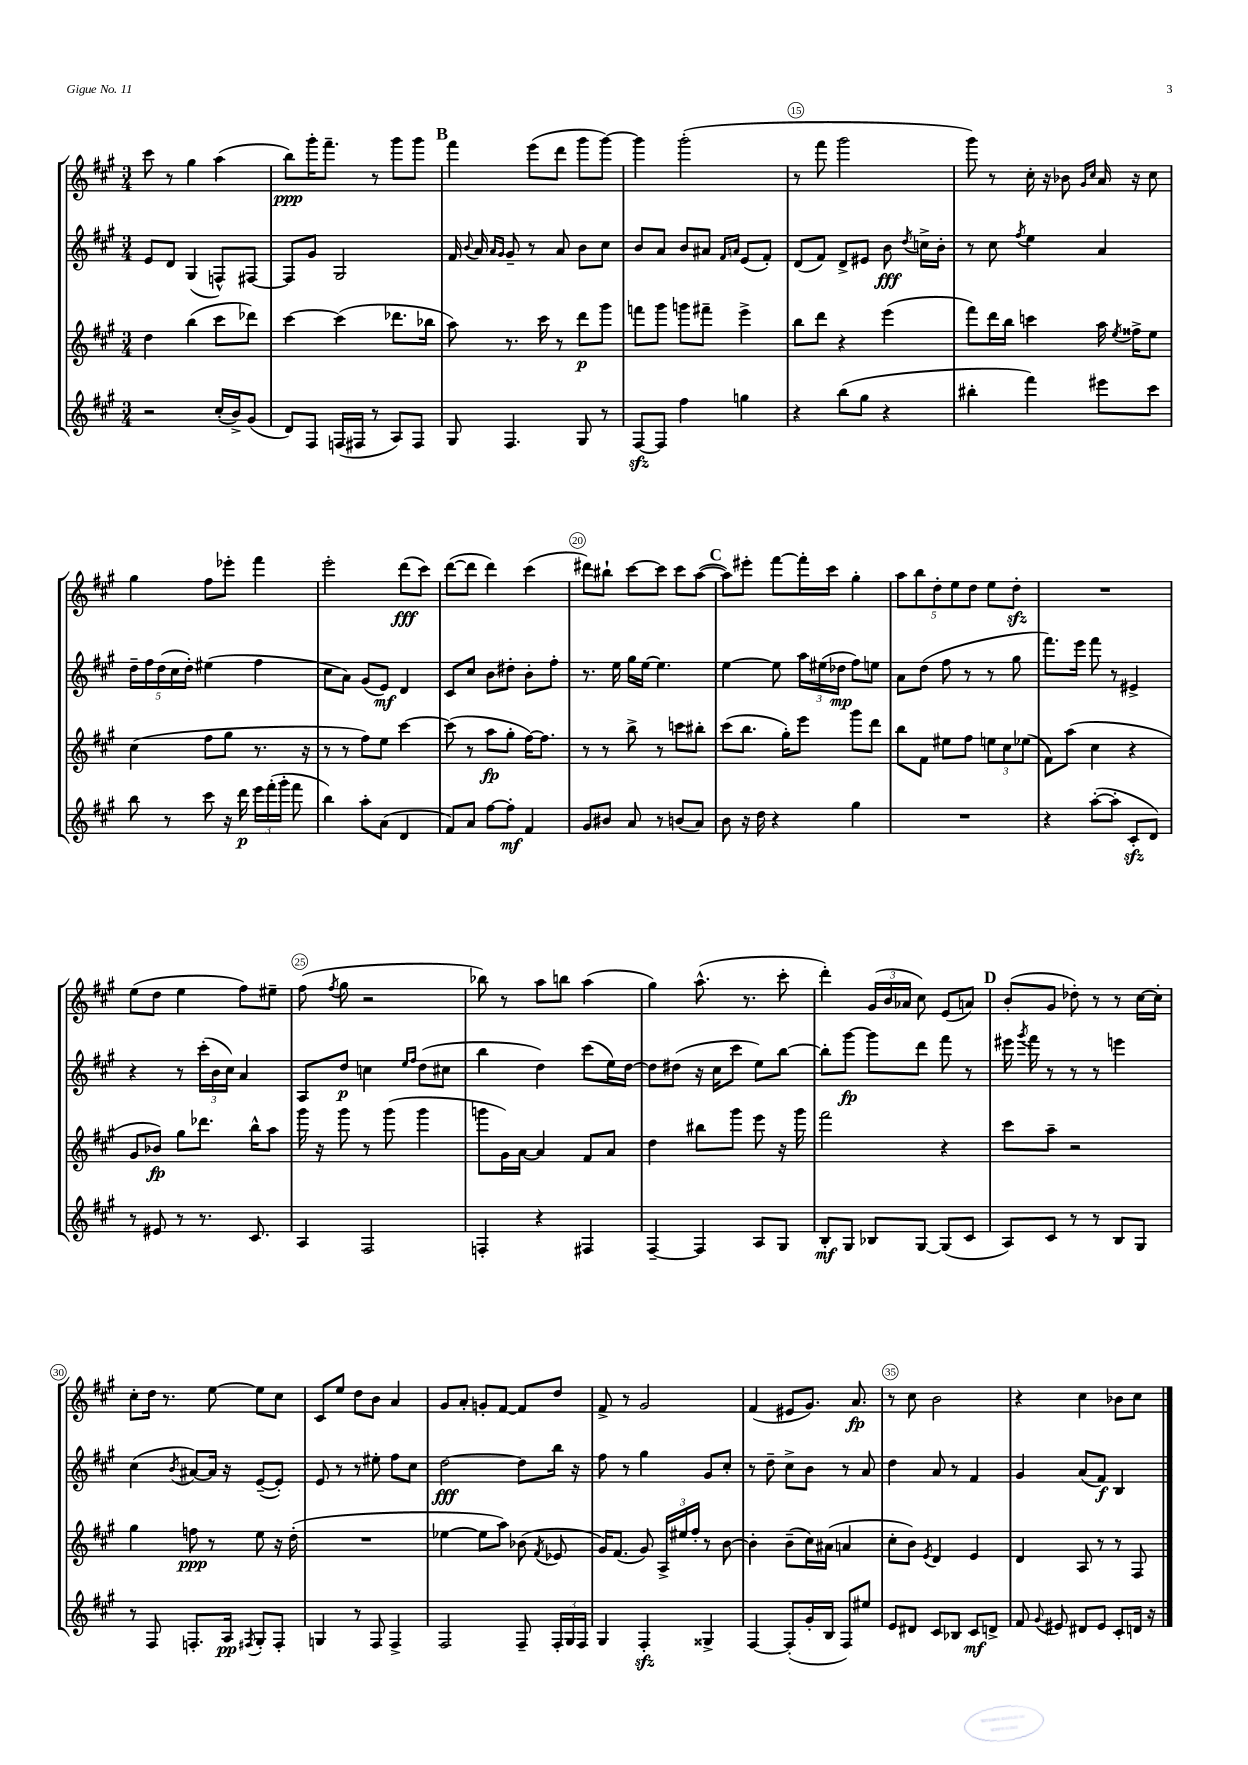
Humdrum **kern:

**kern	**dynam	**kern	**dynam	**kern	**dynam	**kern	**dynam
*part4	*part4	*part3	*part3	*part2	*part2	*part1	*part1
*staff4	*staff4	*staff3	*staff3	*staff2	*staff2	*staff1	*staff1
*clefG2	*	*clefG2	*	*clefG2	*	*clefG2	*
*k[f#c#g#]	*	*k[f#c#g#]	*	*k[f#c#g#]	*	*k[f#c#g#]	*
*M3/4	*	*M3/4	*	*M3/4	*	*M3/4	*
=11	=11	=11	=11	=11	=11	=11	=11
2r	.	4dd\	.	8e/L	.	8ccc#\	.
.	.	.	.	8d/J	.	8r	.
.	.	(4bb\	.	(4G#/	.	4gg#\	.
(16cc#'/LL	.	8ccc#\L	.	8Fn^^/L)	.	(4aa\	.
16b^/J)	.	.	.	.	.	.	.
(8g#/J	.	8ddd-X\J)	.	[8F#X/J	.	.	.
=12	=12	=12	=12	=12	=12	=12	=12
8d/L)	.	[4ccc#\	.	8F#/L]	.	8bb\L)	ppp
8F#/J	.	.	.	8g#/J	.	16ggg#'\K	.
.	.	.	.	.	.	8.fff#~\J	.
(16Fn/LL	.	(4ccc#\]	.	2G#/	.	.	.
16F#X/JJ	.	.	.	.	.	.	.
8r	.	.	.	.	.	8r	.
8A/L)	.	8.ddd-X\L	.	.	.	8ggg#\L	.
8F#/J	.	.	.	.	.	8ggg#\J	.
.	.	16bb-X\Jk	.	.	.	.	.
!!LO:REH:place=s1:t=B
=13	=13	=13	=13	=13	=13	=13	=13
8G#/	.	8aa\)	.	16f#/	.	4fff#\	.
.	.	.	.	8qqb/	.	.	.
.	.	.	.	16a/	.	.	.
.	.	.	.	16qqa/LL	.	.	.
.	.	.	.	16qqg#/JJ	.	.	.
4.F#/	.	8.r	.	8g#~/	.	.	.
.	.	.	.	8r	.	(8eee\L	.
.	.	16ccc#\	.	.	.	.	.
.	.	8r	.	8a/	.	8ddd\J	.
8G#/	.	8ddd\L	p	8b\L	.	8ggg#\L	.
8r	.	8ggg#\J	.	8cc#\J	.	[8ggg#\J)	.
=14	=14	=14	=14	=14	=14	=14	=14
[8F#zz/L	.	8fffn\L	.	8b/L	.	4ggg#\]	.
8F#/J]	.	8ggg#\J	.	8a/J	.	.	.
4ff#\	.	8gggn\L	.	8b/L	.	(2ggg#'\	.
.	.	8fff#X~\J	.	8a#X/J	.	.	.
.	.	.	.	16qqf#/LL	.	.	.
.	.	.	.	16qqan/JJ	.	.	.
4ggn\	.	4eee^\	.	(8e/L	.	.	.
.	.	.	.	8f#'/J)	.	.	.
=15	=15	=15	=15	=15	=15	=15	=15
4r	.	8bb\L	.	(8d/L	.	8r	.
.	.	8ddd\J	.	8f#/J)	.	8fff#\	.
(8bb\L	.	4r	.	8d^/L	.	2ggg#\	.
8gg#\J	.	.	.	8e#X/J	.	.	.
4r	.	(4eee\	.	8b\	fff	.	.
.	.	.	.	8qdd/	.	.	.
.	.	.	.	16ccn^\LL	.	.	.
.	.	.	.	16b'\JJ	.	.	.
=16	=16	=16	=16	=16	=16	=16	=16
4bb#X'\	.	8fff#\L)	.	8r	.	8ggg#\)	.
.	.	16ddd\L	.	8cc#\	.	8r	.
.	.	16bb\JJ	.	.	.	.	.
.	.	.	.	8qff#/	.	.	.
4fff#\)	.	4cccn\	.	4ee\	.	16cc#'\	.
.	.	.	.	.	.	16r	.
.	.	.	.	.	.	8b-X\	.
.	.	.	.	.	.	16qqg#/LL	.
.	.	.	.	.	.	16qqcc#/JJ	.
8eee#X\L	.	16aa\	.	4a/	.	16a/	.
.	.	8qee/	.	.	.	.	.
.	.	16ff##X^\KL	.	.	.	16r	.
8ccc#\J	.	8ee\J	.	.	.	8cc#\	.
!!LO:LB:g=z
=17	=17	=17	=17	=17	=17	=17	=17
8bb\	.	(4cc#\	.	20dd~\LL	.	4gg#\	.
.	.	.	.	20ff#\	.	.	.
.	.	.	.	(20dd\	.	.	.
8r	.	.	.	.	.	.	.
.	.	.	.	20cc#\	.	.	.
.	.	.	.	20dd'\JJ)	.	.	.
8ccc#\	.	8ff#\L	.	(4ee#X\	.	8ff#\L	.
16r	.	8gg#\J	.	.	.	8eee-X'\J	.
16ddd\	p	.	.	.	.	.	.
24eee\LL	.	8.r	.	4ff#\	.	4fff#\	.
(24fff#'\	.	.	.	.	.	.	.
24ggg#'\JJ	.	.	.	.	.	.	.
8fff#\	.	.	.	.	.	.	.
.	.	16r	.	.	.	.	.
=18	=18	=18	=18	=18	=18	=18	=18
4bb\)	.	8r	.	8cc#\L	.	2eee'\	.
.	.	8r	.	8a\J)	.	.	.
8aa'\L	.	8ff#\L)	.	(8g#/L	.	.	.
(8a\J	.	8ee\J	.	8e/J)	mf	.	.
4d/	.	[4ccc#\	.	4d/	.	(8ddd\L	fff
.	.	.	.	.	.	8ccc#\J)	.
=19	=19	=19	=19	=19	=19	=19	=19
8f#/L)	.	(8ccc#\]	.	8c#/L	.	([8ddd\L	.
8a/J	.	8r	.	8cc#/J	.	8ddd\J]	.
[8ff#\L	.	8aa\L	fp	8b\L	.	4ddd\)	.
8ff#'\J]	mf	8gg#'\J	.	8dd#X'\J	.	.	.
4f#/	.	[16ff#\KL)	.	8b'\L	.	(4ccc#\	.
.	.	8.ff#\J]	.	.	.	.	.
.	.	.	.	8ff#'\J	.	.	.
=20	=20	=20	=20	=20	=20	=20	=20
8g#/L	.	8r	.	8.r	.	8ddd#X\L)	.
8b#X/J	.	8r	.	.	.	8bb#X`\J	.
.	.	.	.	16ee\	.	.	.
8a/	.	8bb^\	.	16gg#\LL	.	[8ccc#\L	.
.	.	.	.	[16ee\JJ	.	.	.
8r	.	8r	.	4.ee\]	.	8ccc#\J]	.
(8bn/L	.	8cccn\L	.	.	.	8ccc#\L	.
8a/J)	.	8bb#X'\J	.	.	.	([8aa\J	.
!!LO:REH:place=s1:t=C
=21	=21	=21	=21	=21	=21	=21	=21
8b\	.	(8ccc#\L	.	[4ee\	.	8aa\L])	.
16r	.	8.bb\J	.	.	.	8eee#X'\J	.
16dd\	.	.	.	.	.	.	.
4r	.	.	.	8ee\]	.	[8fff#\L	.
.	.	16gg#'\KL)	.	.	.	.	.
.	.	8eee\J	.	24aa\LL	.	16fff#'\L]	.
.	.	.	.	(24ee#X\	.	.	.
.	.	.	.	.	.	16ccc#\JJ	.
.	.	.	.	24dd-X\JJ	mp	.	.
4gg#\	.	8ggg#\L	.	8ff#\L)	.	4gg#'\	.
.	.	8ddd\J	.	8een\J	.	.	.
=22	=22	=22	=22	=22	=22	=22	=22
2.r	.	8bb\L	.	8a\L	.	10aa\L	.
.	.	.	.	.	.	10bb\	.
.	.	8f#\J	.	(8dd\J	.	.	.
.	.	.	.	.	.	10dd'\	.
.	.	8ee#X\L	.	8ff#\	.	.	.
.	.	.	.	.	.	10ee\	.
.	.	8ff#\J	.	8r	.	.	.
.	.	.	.	.	.	10dd\J	.
.	.	12een\L	.	8r	.	8ee\L	.
.	.	12cc#\	.	.	.	.	.
.	.	.	.	8gg#\	.	8ddzz'\J	.
.	.	(12ee-X\J	.	.	.	.	.
=23	=23	=23	=23	=23	=23	=23	=23
4r	.	8f#\L)	.	8.fff#\L)	.	2.r	.
.	.	(8aa\J	.	.	.	.	.
.	.	.	.	16eee\Jk	.	.	.
([8aa'\L	.	4cc#\	.	8fff#\	.	.	.
8aa'\J]	.	.	.	8r	.	.	.
8c#zz'/L	.	4r	.	4e#X^/	.	.	.
8d/J)	.	.	.	.	.	.	.
!!LO:LB:g=z
=24	=24	=24	=24	=24	=24	=24	=24
8r	.	8g#/L	.	4r	.	(8ee\L	.
8e#X/	.	8b-X/J)	fp	.	.	8dd\J	.
8r	.	8gg#\L	.	8r	.	4ee\	.
8.r	.	8.ddd-X\J	.	(24ccc#'\LL	.	.	.
.	.	.	.	24b\	.	.	.
.	.	.	.	24cc#\JJ)	.	.	.
.	.	.	.	4a/	.	8ff#\L)	.
8.c#/	.	16bb^^\KL	.	.	.	.	.
.	.	8aa\J	.	.	.	8ee#X~\J	.
=25	=25	=25	=25	=25	=25	=25	=25
4A/	.	16ggg#\	.	8A/L	.	(8ff#\	.
.	.	16r	.	.	.	.	.
.	.	.	.	.	.	8qff#/	.
.	.	8ggg#\	.	8dd/J	p	8gg#\	.
2F#/	.	8r	.	4ccn\	.	2r	.
.	.	(8ggg#\	.	.	.	.	.
.	.	.	.	16qqee/LL	.	.	.
.	.	.	.	16qqff#/JJ	.	.	.
.	.	4ggg#\	.	(8dd\L	.	.	.
.	.	.	.	8cc#X\J	.	.	.
=26	=26	=26	=26	=26	=26	=26	=26
4Fn'/	.	8gggn\L	.	4bb\	.	8bb-X\)	.
.	.	16g#\L)	.	.	.	8r	.
.	.	[16a\JJ	.	.	.	.	.
4r	.	4a/]	.	4dd\)	.	8aa\L	.
.	.	.	.	.	.	8bbn\J	.
4F#X/	.	8f#/L	.	(8ccc#\L	.	(4aa\	.
.	.	8a/J	.	16ee\L)	.	.	.
.	.	.	.	[16dd\JJ	.	.	.
=27	=27	=27	=27	=27	=27	=27	=27
[4F#~/	.	4dd\	.	8dd\L]	.	4gg#\)	.
.	.	.	.	(8dd#X\J	.	.	.
4F#/]	.	8bb#X\L	.	16r	.	(8.aa^^\	.
.	.	.	.	16cc#\KL	.	.	.
.	.	8ggg#\J	.	8ccc#\J	.	.	.
.	.	.	.	.	.	8.r	.
8A/L	.	8eee\	.	8ee\L)	.	.	.
8G#/J	.	16r	.	[8bb\J	.	8ccc#'\	.
.	.	16ggg#\	.	.	.	.	.
=28	=28	=28	=28	=28	=28	=28	=28
8B'/L	mf	2fff#\	.	8bb'\L]	.	4ddd'\)	.
8G#/J	.	.	.	[8ggg#\J	fp	.	.
8B-X/L	.	.	.	8ggg#\L]	.	(24g#/LL	.
.	.	.	.	.	.	24b/	.
.	.	.	.	.	.	24a-X/JJ	.
[8G#/J	.	.	.	8ddd\J	.	8cc#\)	.
(8G#/L]	.	4r	.	8fff#\	.	(8e/L	.
8c#/J	.	.	.	8r	.	8an/J)	.
!!LO:REH:place=s1:t=D
=29	=29	=29	=29	=29	=29	=29	=29
8A/L)	.	8ccc#\L	.	16eee#X\	.	(8b'/L	.
.	.	.	.	8qggg#/	.	.	.
.	.	.	.	16fff#\	.	.	.
8c#/J	.	8aa~\J	.	8r	.	8g#/J	.
8r	.	2r	.	8r	.	8dd-X'\)	.
8r	.	.	.	8r	.	8r	.
8B/L	.	.	.	4eeen\	.	8r	.
8G#/J	.	.	.	.	.	[16cc#\LL	.
.	.	.	.	.	.	16cc#'\JJ]	.
!!LO:LB:g=z
=30	=30	=30	=30	=30	=30	=30	=30
8r	.	4gg#\	.	(4cc#\	.	8cc#'\L	.
8F#/	.	.	.	.	.	16dd\Jk	.
.	.	.	.	.	.	8.r	.
.	.	.	.	8qb/	.	.	.
8.Fn'/L	.	8ffn\	ppp	[8a#X/L)	.	.	.
.	.	8r	.	16a#/Jk]	.	[8ee\	.
16A/Jk	pp	.	.	16r	.	.	.
8qF#X/	.	.	.	.	.	.	.
8G#'/L	.	8ee\	.	([8e~/L	.	8ee\L]	.
8F#'/J	.	16r	.	8e'/J])	.	8cc#\J	.
.	.	(16dd'\	.	.	.	.	.
=31	=31	=31	=31	=31	=31	=31	=31
4Gn/	.	2.r	.	8e/	.	8c#/L	.
.	.	.	.	8r	.	8ee/J	.
8r	.	.	.	8r	.	8dd\L	.
8F#/	.	.	.	8ee#X'\	.	8b\J	.
4F#^/	.	.	.	8ff#\L	.	4a/	.
.	.	.	.	8cc#\J	.	.	.
=32	=32	=32	=32	=32	=32	=32	=32
2F#/	.	[4ee-X\	.	[2dd\	fff	8g#/L	.
.	.	.	.	.	.	8a'/J	.
.	.	8ee-\L]	.	.	.	8gn'/L	.
.	.	8aa\J)	.	.	.	[8f#/J	.
8F#~/	.	(8b-X\	.	8dd\L]	.	8f#/L]	.
.	.	8qf#/	.	.	.	.	.
24F#'/LL	.	8e-X/	.	16bb\Jk	.	8dd/J	.
24G#/	.	.	.	.	.	.	.
.	.	.	.	16r	.	.	.
24F#/JJ	.	.	.	.	.	.	.
=33	=33	=33	=33	=33	=33	=33	=33
4G#/	.	16g#/KL)	.	8ff#\	.	8f#^/	.
.	.	(8.f#/J	.	.	.	.	.
.	.	.	.	8r	.	8r	.
4F#zz'/	.	8g#/)	.	4gg#\	.	2g#/	.
.	.	24A^/LL	.	.	.	.	.
.	.	24ee#X/	.	.	.	.	.
.	.	24ff#'/JJ	.	.	.	.	.
4G##X^/	.	8r	.	8g#/L	.	.	.
.	.	[8b\	.	8cc#'/J	.	.	.
=34	=34	=34	=34	=34	=34	=34	=34
[4F#/	.	4b'\]	.	8r	.	(4f#/	.
.	.	.	.	8dd~\	.	.	.
(8F#'/L]	.	(8b~\L	.	8cc#^\L	.	8e#X/L	.
16g#'/L	.	16cc#\L)	.	8b\J	.	8.g#/J)	.
16B/JJ	.	(16a#X\JJ	.	.	.	.	.
8F#/L)	.	4an/	.	8r	.	.	.
.	.	.	.	.	.	8.a/	fp
8ee#X/J	.	.	.	8a/	.	.	.
=35	=35	=35	=35	=35	=35	=35	=35
8e/L	.	8cc#'\L	.	4dd\	.	8r	.
8d#X/J	.	8b\J)	.	.	.	8cc#\	.
.	.	8qe/	.	.	.	.	.
8c#/L	.	4d/	.	8a/	.	2b\	.
8B-X/J	.	.	.	8r	.	.	.
8c#/L	mf	4e/	.	4f#/	.	.	.
8dn^/J	.	.	.	.	.	.	.
=36	=36	=36	=36	=36	=36	=36	=36
8f#/	.	4d/	.	4g#/	.	4r	.
8qqg#/	.	.	.	.	.	.	.
8e#X/	.	.	.	.	.	.	.
8d#X/L	.	8A/	.	(8a/L	.	4cc#\	.
8e#/J	.	8r	.	8f#/J)	f	.	.
8c#'/L	.	8r	.	4B/	.	8b-X\L	.
16dn/Jk	.	8F#/	.	.	.	8cc#\J	.
16r	.	.	.	.	.	.	.
==	==	==	==	==	==	==	==
*-	*-	*-	*-	*-	*-	*-	*-
